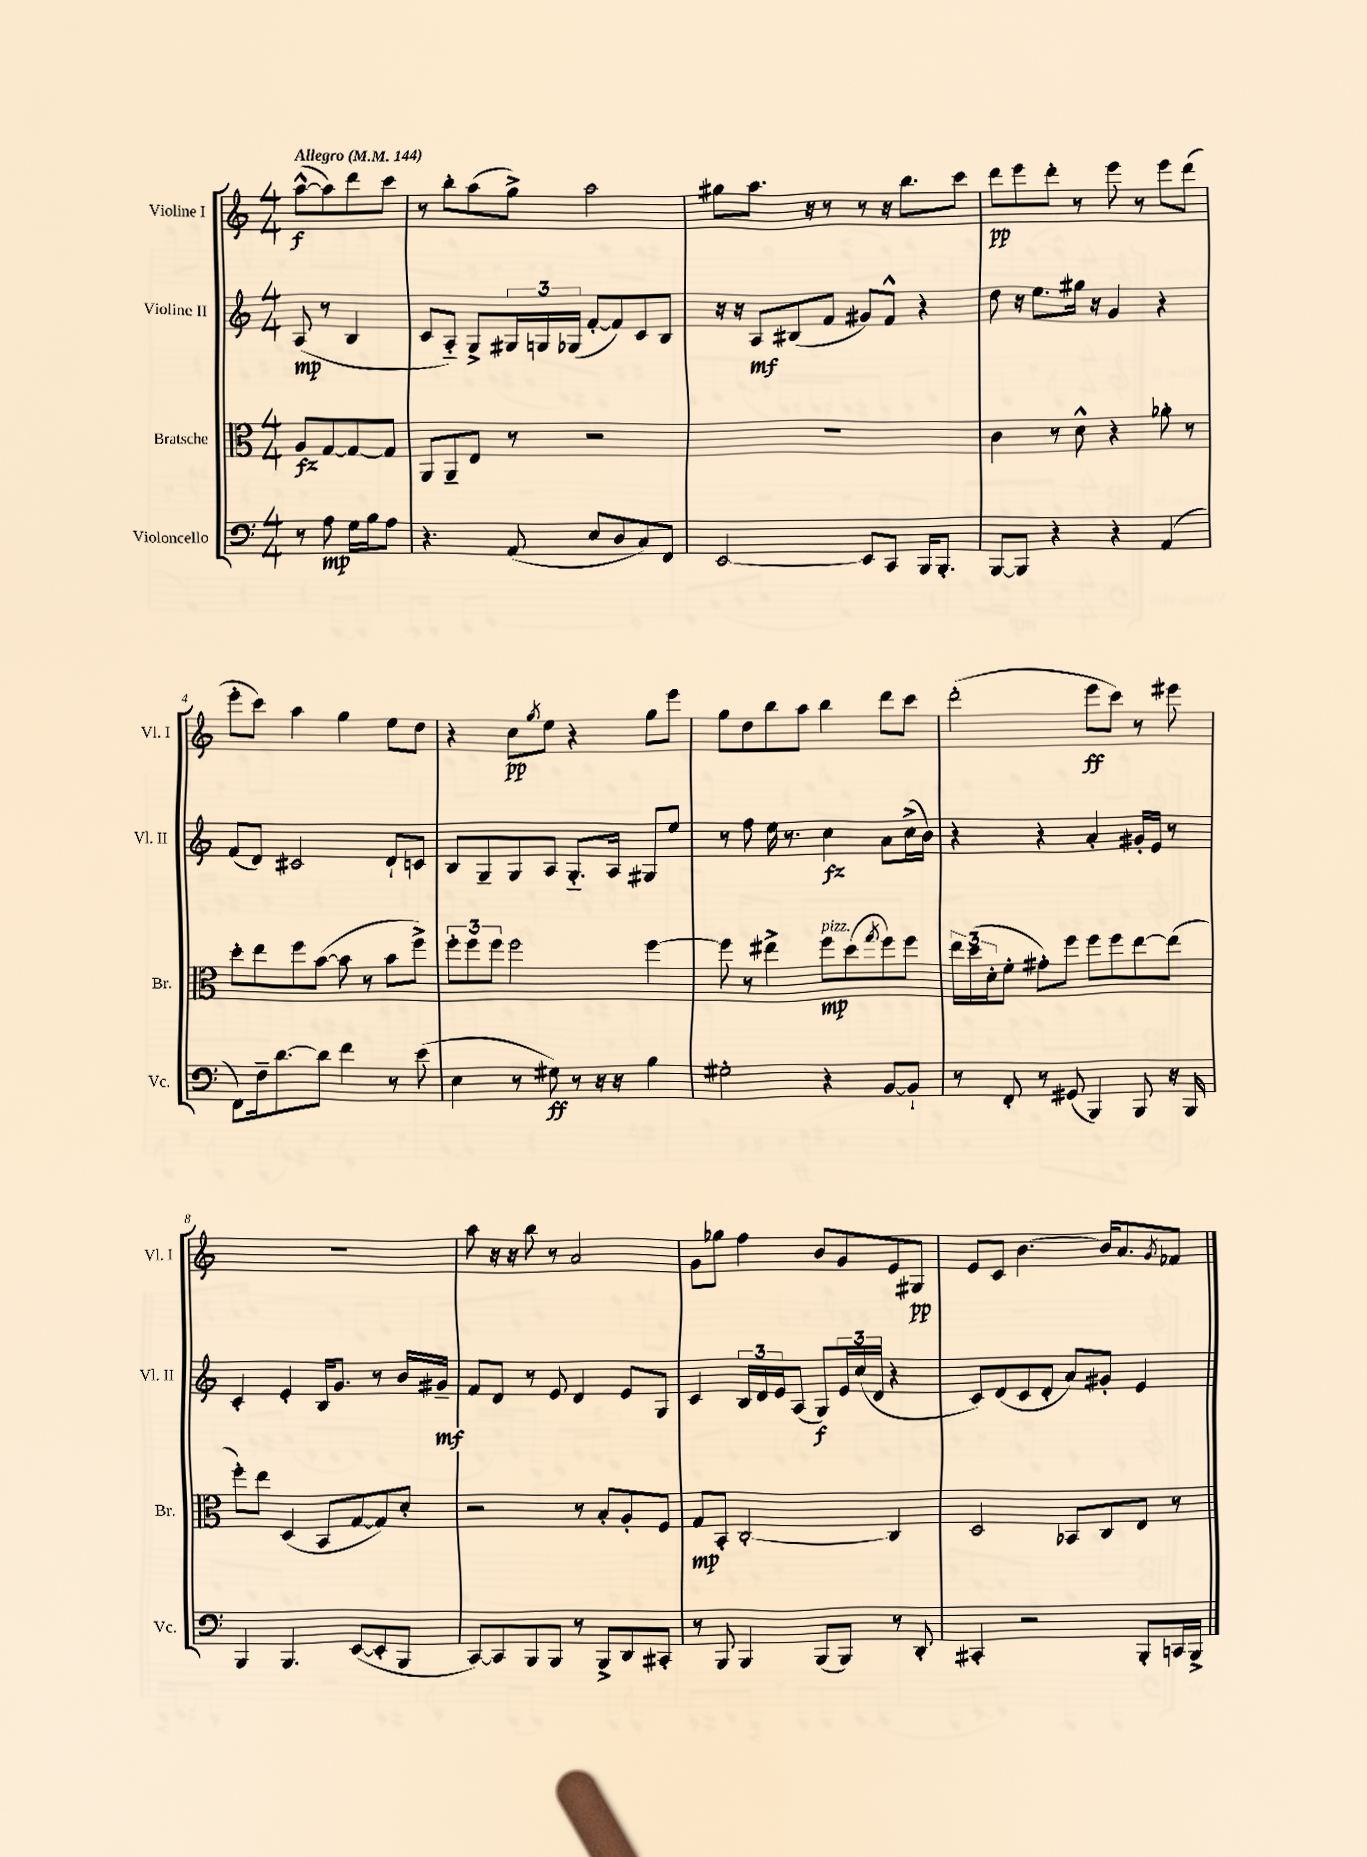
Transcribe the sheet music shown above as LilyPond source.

<<
\new StaffGroup <<
\new Staff = "s0" \with { instrumentName = "Violine I" shortInstrumentName = "Vl. I" } {
    \clef treble \key c \major \numericTimeSignature \time 4/4 \partial 2 \tempo "Allegro" 4 = 144
    a''8~-^\f( a''8) d'''8 c'''8 |
    r8 b''8-. a''8( g''8->) a''2 |
    gis''8 a''8. r16 r8 r8 r16 b''8. c'''8 |
    d'''8\pp e'''8 d'''8-. r8 e'''8 r8 e'''8 d'''8( |
    e'''8-. c'''8) a''4 g''4 e''8 d''8 |
    r4 c''8\pp \acciaccatura { g''8 } e''8 r4 g''8 e'''8 |
    g''8 d''8 b''8 a''8 b''4 d'''8 c'''8 |
    d'''2-.( e'''8\ff c'''8) r8 eis'''8 |
    R1 |
    a''8 r16 r16 b''8 r8 a'2 |
    g'8 ges''8 f''4 b'8 g'8 e'8 gis8\pp |
    e'8 c'8 b'4.~ b'16 a'8. \acciaccatura { g'8 } fes'8 \bar "|." |
}
\new Staff = "s1" \with { instrumentName = "Violine II" shortInstrumentName = "Vl. II" } {
    \clef treble \key c \major \numericTimeSignature \time 4/4 \partial 2
    a8\mp( r8 b4 |
    c'8 a8-_) g8-> \tuplet 3/2 { gis16 g16 ges16( } f'8~-. f'8) c'8 b8 |
    r16 r16 a8\mf bis8( f'8 gis'8) f'8-^ r4 |
    d''8 r16 e''8. gis''16 r16 g'4 r4 |
    f'8( d'8) cis'2 d'8-! c'8 |
    b8 g8-- g8 a8 g8.-_ a16 gis8 e''8 |
    r8 f''8 e''16 r8. c''4\fz a'8 c''16->( b'16) |
    r4 r4 a'4-. gis'16-. e'16 r8 |
    c'4-. e'4-. b16 g'8. r8 b'16 gis'16--\mf |
    f'8 d'8 r8 e'8 d'4 e'8 g8 |
    c'4 \tuplet 3/2 { b16 d'16 e'16 } a8( g8\f) \tuplet 3/2 { e'16 c''16( d'16 } r4 |
    c'8) d'8( c'8 d'8-. a'8) gis'8-. e'4 \bar "|." |
}
\new Staff = "s2" \with { instrumentName = "Bratsche" shortInstrumentName = "Br." } {
    \clef alto \key c \major \numericTimeSignature \time 4/4 \partial 2
    a8\fz g8~ g8~ g8 |
    a,8 a,8-- e8 r8 r2 |
    R1 |
    c'4 r8 d'8-^ r4 aes'8-. r8 |
    d''8-. e''8 f''8 b'8~( b'8 r8 b'8 f''8->) |
    \tuplet 3/2 { f''8-. f''8 f''8 } f''2 f''4~ |
    f''8 r8 eis''4-> f''8\mp^\markup { \italic "pizz." } d''8( \acciaccatura { g''8 } f''8) f''8 |
    \tuplet 3/2 { e''16 d''16( d'16-. } f'8-. gis'8-.) f''8 f''8 f''8 e''8~ e''8( |
    f''8-.) e''8 d4( b,8 g8~ g8) d'8-. |
    r2 r8 b8-. a8-. f8 |
    g8\mp b,8-. c2~-. c4 |
    d2 bes,8 c8 e8 r8 \bar "|." |
}
\new Staff = "s3" \with { instrumentName = "Violoncello" shortInstrumentName = "Vc." } {
    \clef bass \key c \major \numericTimeSignature \time 4/4 \partial 2
    r8 a8\mp g16 b16 a8 |
    r4. a,8( e8 d8 c8) f,8 |
    e,2~ e,8 c,8 b,,16 b,,8.-. |
    b,,8~ b,,8 r4 r4 a,4( |
    f,8) f16-- d'8.~ d'8 f'4 r8 e'8( |
    e4 r8 gis8\ff) r8 r16 r16 b4 |
    gis2-. r4 b,8~ b,8-! |
    r8 f,8-. r8 gis,8( b,,4) b,,8 r16 b,,16 |
    b,,4 b,,4. e,8~( e,8-. b,,8 |
    c,8~) c,8 b,,8 b,,8 r8 b,,8-> d,8 cis,8-. |
    r8 b,,8 b,,4 b,,8( b,,8) r8 d,8-. |
    cis,4-. r2 b,,8-. c,16 b,,16-> \bar "|." |
}
>>
>>
